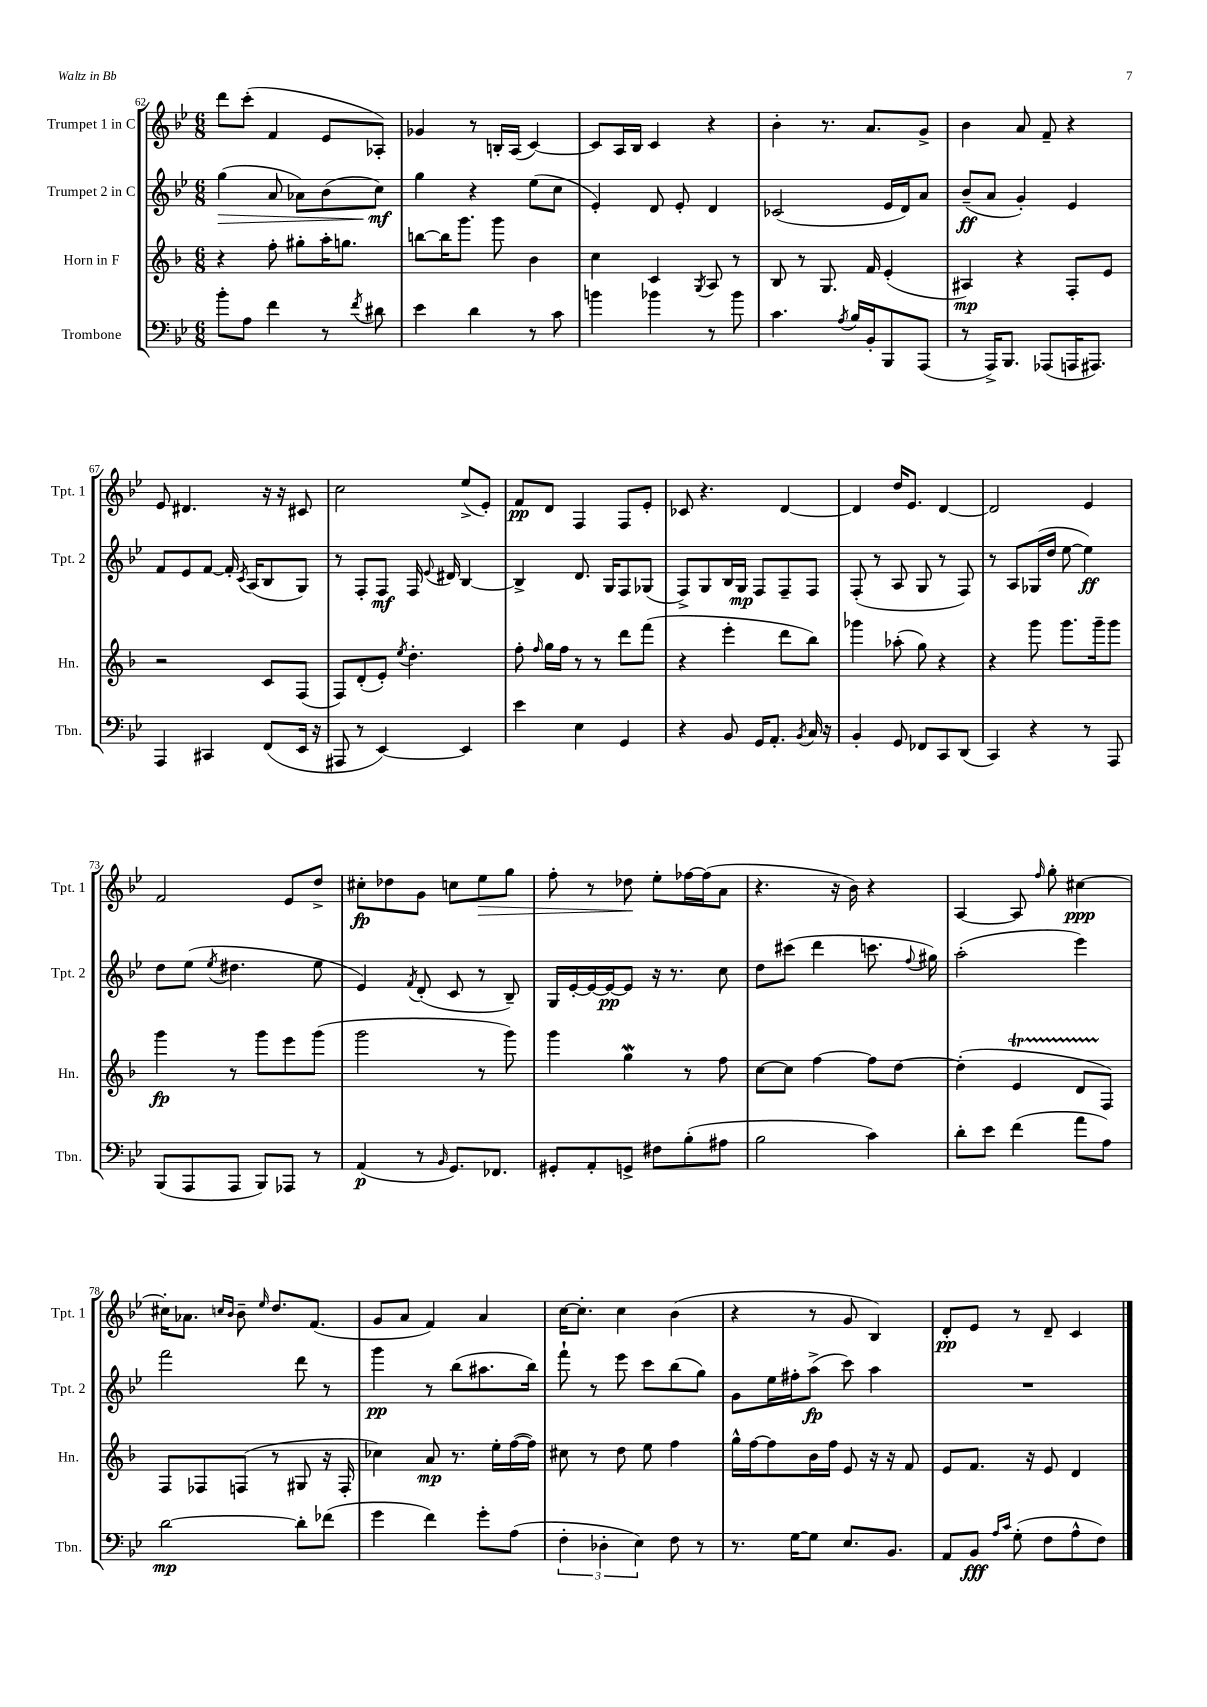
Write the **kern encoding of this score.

**kern	**kern	**kern	**kern
*staff4	*staff3	*staff2	*staff1
*clefF4	*clefG2	*clefG2	*clefG2
*k[b-e-]	*k[b-]	*k[b-e-]	*k[b-e-]
*M6/8	*M6/8	*M6/8	*M6/8
8b-'\L	4r	(4gg\	8ddd\L
8A\J	.	.	(8ccc'\J
4f\	8ff'\	8a/	4f/
.	8gg#'\L	8a-\L)	.
8r	16aa'\K	(8b-\	8e-/L
.	8.gg\J	.	.
8qf/	.	.	.
8d#\	.	8cc\J)	8A-'/J)
=	=	=	=
4e-\	[8bb\L	4gg\	4g-/
.	16bb\]K	.	.
.	8.ggg\J	.	.
4d\	.	4r	8r
.	8ggg\	.	16B'/LL
.	.	.	(16A/JJ
8r	4b-\	(8ee-\L	[4c/)
8c\	.	8cc\J	.
=	=	=	=
4b\	4cc\	4e-'/)	8c/]L
.	.	.	16A/L
.	.	.	16B-/JJ
4b-\	4c/	8d/	4c/
.	.	8e-'/	.
.	8qG/	.	.
8r	8A/	4d/	4r
8b-\	8r	.	.
=	=	=	=
4.c\	8B-/	(2c-/	4b-'\
.	8r	.	.
.	8.G/	.	8.r
8qA/	.	.	.
16B-/LL	.	.	.
16BB-'/J	16f/	.	8.a/L
8BBB-/	(4e'/	16e-/LL	.
.	.	16d/J)	.
(8AAA/J	.	8a/J	8g^/J
=	=	=	=
8r	4A#/)	(8b-~/L	4b-\
16AAA^/LK)	.	8a/J	.
8.BBB-/J	.	.	.
.	4r	4g'/)	8a/
(8AAA-/L	.	.	8f~/
16AAA/K	8F'/L	4e-/	4r
8.AAA#/J)	.	.	.
.	8e/J	.	.
=	=	=	=
4AAA/	2r	8f/L	8e-/
.	.	8e-/	4.d#/
4CC#/	.	[8f/J	.
.	.	16f'/]	.
.	.	8qc/	.
.	.	(16A/LK	.
(8FF/L	8c/L	8B-/	16r
.	.	.	16r
16EE-/Jk	(8F/J	8G/J)	8c#/
16r	.	.	.
=	=	=	=
8AAA#/	8F/L)	8r	2cc\
8r	(8d'/	8F'/L	.
[4EE-/)	8e'/J)	8F/J	.
.	8qee/	.	.
.	4.dd'\	16F/	.
.	.	8qqe-/	.
.	.	16d#/	.
4EE-/]	.	[4B-/	(8ee-^/L
.	.	.	8e-'/J)
=	=	=	=
4e-\	8ff'\	4B-^/]	8f/L
.	16qqff/	.	.
.	16gg\LL	.	8d/J
.	16ff\JJ	.	.
4E-\	8r	8.d/	4F/
.	8r	.	.
.	.	16G/LK	.
4GG/	8ddd\L	8F/	8F/L
.	(8fff\J	(8G-/J	8e-'/J
=	=	=	=
4r	4r	8F^/L)	8c-/
.	.	8G/	4.r
8BB-/	4eee'\	16B-/L	.
.	.	16G/JJ	.
16GG/LK	.	8F/L	.
8.AA'/J	.	.	.
.	8ddd\L	8F~/	[4d/
8qBB-/	.	.	.
16C/	8bb-\J)	8F/J	.
16r	.	.	.
=	=	=	=
4BB-'/	4ggg-\	(8F'/	4d/]
.	.	8r	.
8GG/	(8aa-'\	8A/	16dd/LK
.	.	.	8.e-/J
8FF-/L	8gg\)	8G/	.
8CC/	4r	8r	[4d/
(8DD/J	.	8F/)	.
=	=	=	=
4CC/)	4r	8r	2d/]
.	.	8A/L	.
4r	8ggg\	(16G-/L	.
.	.	16dd/JJ	.
.	8.ggg\L	[8ee-\	.
8r	.	4ee-\])	4e-/
.	16ggg~\k	.	.
8AAA/	8ggg\J	.	.
=	=	=	=
(8BBB-/L	4ggg\	8dd\L	2f/
8AAA/	.	(8ee-\J	.
.	.	8qee-/	.
8AAA/J	8r	4.dd#\	.
8BBB-/L)	8ggg\L	.	.
8AAA-/J	8eee\	.	8e-/L
8r	(8ggg\J	8ee-\	8dd^/J
=	=	=	=
(4AA/	2ggg\	4e-/)	8cc#'\L
.	.	.	8dd-\
.	.	8qf/	.
8r	.	(8d'/	8g\J
16qqBB-/	.	.	.
8.GG/L)	.	8c/	8cc\L
.	8r	8r	8ee-\
8.FF-/J	.	.	.
.	8ggg\)	8B-~/)	8gg\J
=	=	=	=
8GG#'/L	4ggg\	16G/LL	8ff'\
.	.	[16e-'/	.
8AA'/	.	16e-/_	8r
.	.	16e-/_J	.
8GG^/J	4gg\	8e-/]J	8dd-\
8F#\L	.	16r	8ee-'\L
.	.	8.r	.
(8B-'\	8r	.	[16ff-\L
.	.	.	(16ff-\]J
8A#\J	8ff\	8cc\	8a\J
=	=	=	=
2B-\	[8cc\L	8dd\L	4.r
.	8cc\]J	(8ccc#\J	.
.	[4ff\	4ddd\	.
.	.	.	16r
.	.	.	16b-\)
4c\)	8ff\]L	8.ccc\	4r
.	[8dd\J	.	.
.	.	8qqff/	.
.	.	16gg#\)	.
=	=	=	=
8d'\L	(4dd'\]	(2aa'\	[4A/
8e-\J	.	.	.
(4f\	4e/	.	8A/]
.	.	.	16qqff/
.	.	.	8gg'\
8a\L	8d/L	4eee-\)	[4cc#\
8A\J)	8F/J)	.	.
=	=	=	=
[2d\	8F/L	2fff\	16cc#'\]LK
.	.	.	8.a-\J
.	8F-/	.	.
.	.	.	16qqcc/LL
.	.	.	16qqb-/JJ
.	(8F/J	.	8b-~\
.	.	.	16qqee-/
.	8r	.	8.dd/L
8d'\]L	8G#/	8ddd\	.
.	.	.	(8.f/J
(8f-\J	16r	8r	.
.	16F'/	.	.
=	=	=	=
4g\	4cc-\)	4ggg\	8g/L
.	.	.	8a/J
4f\)	8a/	8r	4f/)
.	8.r	(8bb-\L	.
8g'\L	.	8.aa#\	4a/
.	16ee'\LL	.	.
(8A\J	([16ff\	.	.
.	16ff\]JJ)	16bb-\Jk)	.
=	=	=	=
6F'\	8cc#\	8fff`\	[16cc\LK
.	.	.	8.cc'\]J
.	8r	8r	.
6D-'\	.	.	.
.	8dd\	8eee-\	4cc\
6E-\)	.	.	.
.	8ee\	8ccc\L	.
8F\	4ff\	(8bb-\	(4b-\
8r	.	8gg\J)	.
=	=	=	=
8.r	16gg^^\LL	8g\L	4r
.	[16ff\J	.	.
.	8ff\]	16ee-\L	.
[16G\LK	.	16ff#'\J	.
8G\]J	16b-\L	(8aa^\J	8r
.	16ff\JJ	.	.
8.E-/L	8e/	8ccc\)	8g/
.	16r	4aa\	4B-/)
8.BB-/J	16r	.	.
.	8f/	.	.
=	=	=	=
8AA/L	8e/L	2.r	8d'/L
8BB-/J	8.f/J	.	8e-/J
16qqA/LL	.	.	.
16qqc/JJ	.	.	.
(8G'\	.	.	8r
.	16r	.	.
8F\L	8e/	.	8d~/
8A^^\	4d/	.	4c/
8F\J)	.	.	.
==	==	==	==
*-	*-	*-	*-
